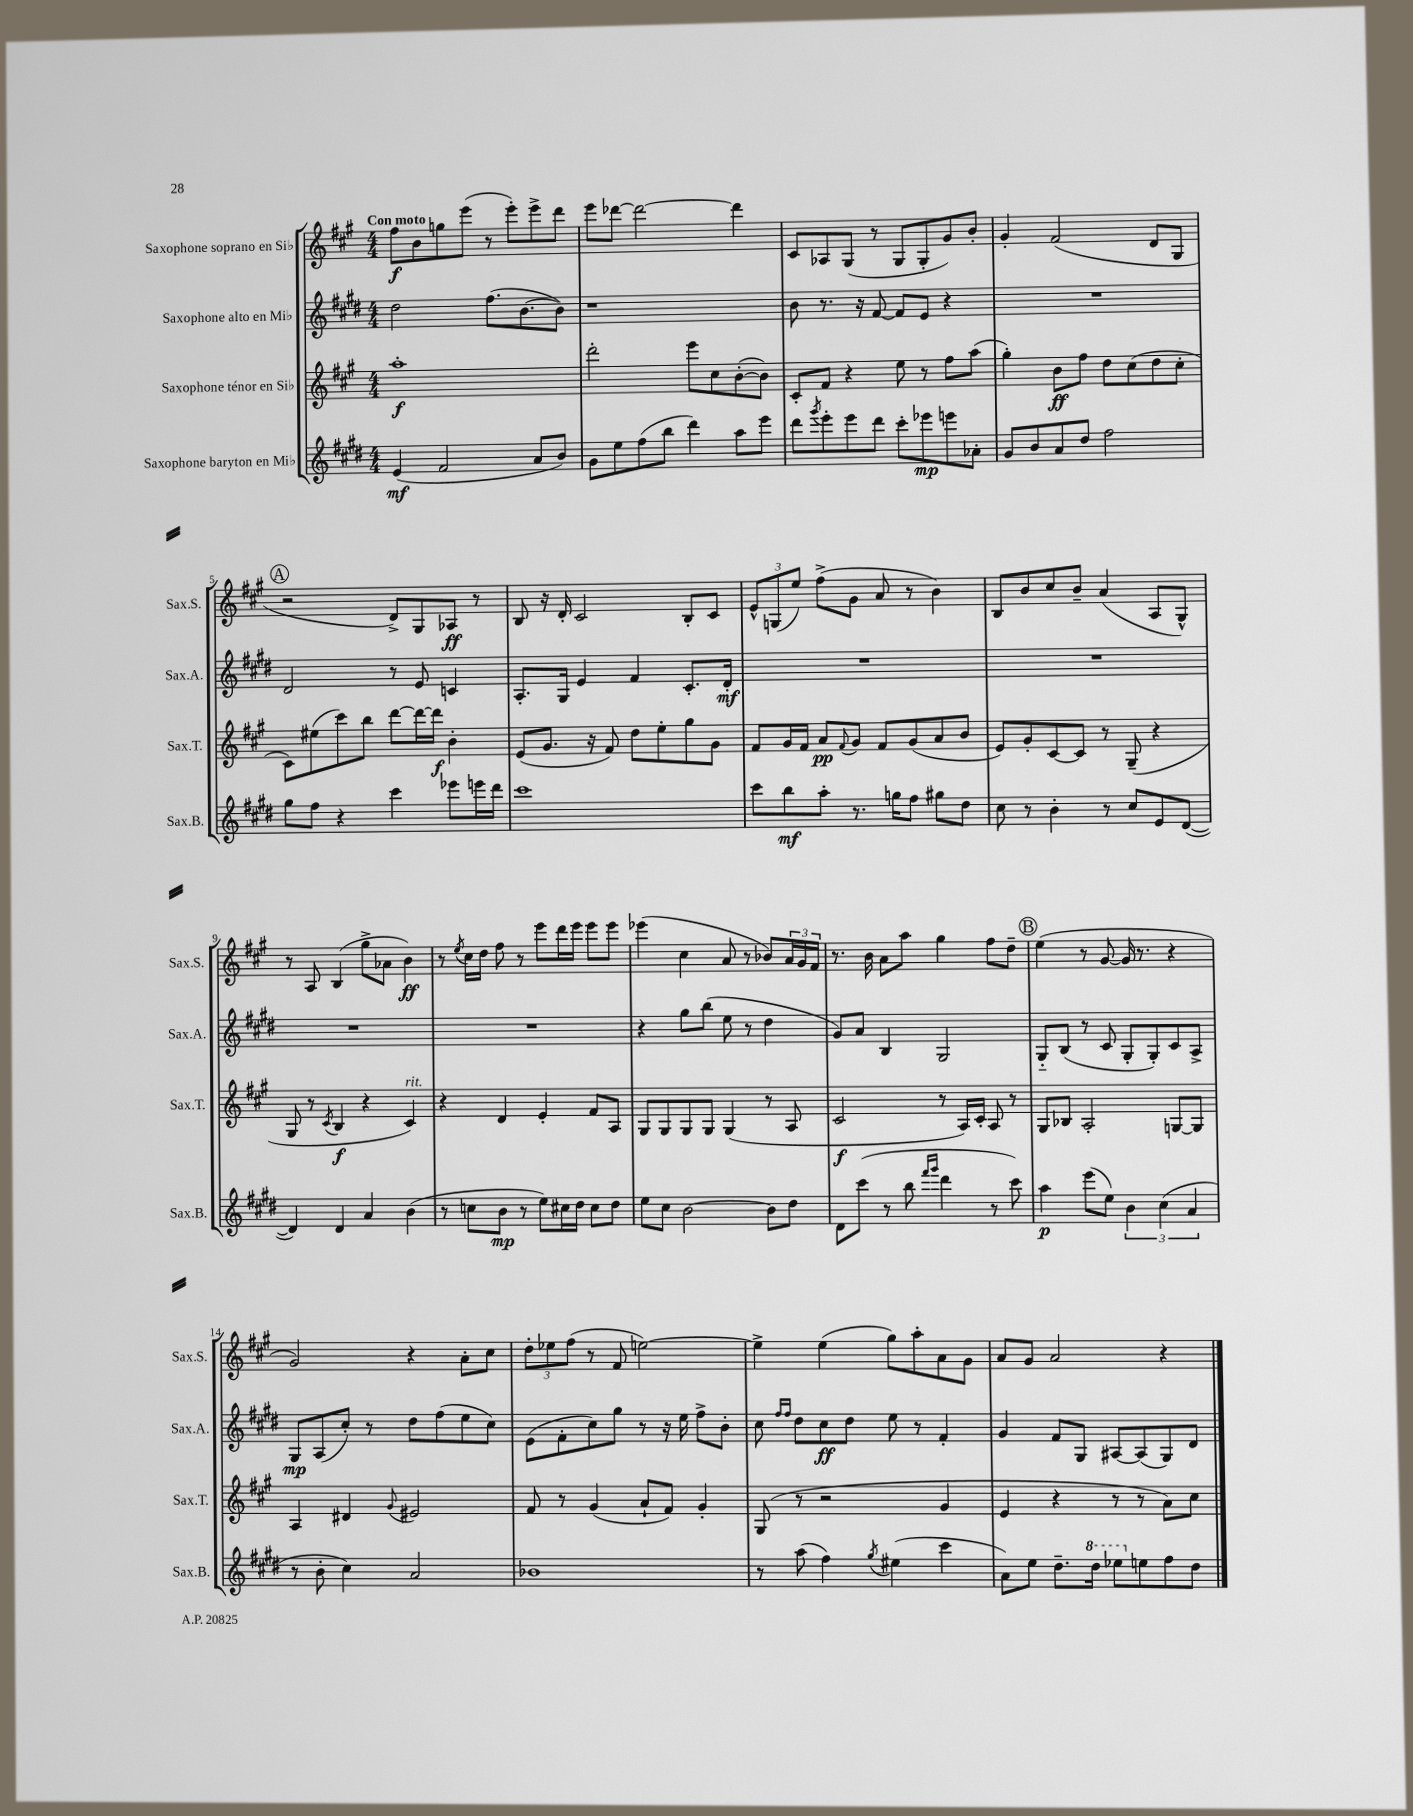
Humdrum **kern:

**kern	**kern	**kern	**kern
*staff4	*staff3	*staff2	*staff1
*clefG2	*clefG2	*clefG2	*clefG2
*k[f#c#g#d#]	*k[f#c#g#]	*k[f#c#g#d#]	*k[f#c#g#]
*M4/4	*M4/4	*M4/4	*M4/4
(4e	1aa'	2dd#	8ff#
.	.	.	8b
2f#	.	.	8gg
.	.	.	(8eee
.	.	(8.ff#	8r
.	.	.	8eee')
.	.	[8.b	.
8a	.	.	8eee^
8b)	.	8b])	8ddd
=	=	=	=
8g#	2ddd'	1r	8eee
8ee	.	.	[8ddd-
(8ff#	.	.	2ddd-_
8bb	.	.	.
4ddd#)	8eee	.	.
.	8cc#	.	.
8aa	([8b'	.	4ddd-]
8eee	8b])	.	.
=	=	=	=
8ddd#	8c#'	8b	8c#
8qggg#	.	.	.
8eee'	8f#	8.r	8A-
8eee	4r	.	(8G#
.	.	16r	.
8ddd#	.	[8f#	8r
8ccc#'	8ee	8f#]	8G#
8eee-	8r	8e	8G#'
8eee	8ff#	4r	8g#)
8a-'	(8aa	.	8b'
=	=	=	=
8g#	4gg#')	1r	4g#'
8b	.	.	.
8a	8b	.	(2f#
8dd#	8ff#	.	.
2ff#	8dd	.	.
.	(8cc#	.	.
.	8dd	.	8d
.	8cc#'	.	8G#
=	=	=	=
8gg#	8c#)	2d#	2r
8ff#	(8ee#	.	.
4r	8ccc#)	.	.
.	8bb	.	.
4ccc#	[8ddd	8r	8d^)
.	16ddd_	8e	8G#
.	16ddd]	.	.
8eee-	4b'	4c	8A-
16eee	.	.	8r
16ddd#	.	.	.
=	=	=	=
1ccc#	(8e	8.A'	8B
.	8.g#	.	16r
.	.	16G#	16d'
.	.	4e	2c#
.	16r	.	.
.	8f#)	.	.
.	8dd	4f#	.
.	8ee'	.	.
.	8gg#	8.c#'	8B'
.	8g#	.	8c#
.	.	16d#'	.
=	=	=	=
8ccc#	8f#	1r	12e^^
.	.	.	(12G
8bb	16g#	.	.
.	.	.	12ee)
.	16f#	.	.
8aa'	8a	.	(8ff#^
.	8qqf#	.	.
8.r	8g#	.	8g#
.	8f#	.	8a
16gg	.	.	.
8ff#	(8g#	.	8r
8gg#	8a	.	4b)
8dd#	8b	.	.
=	=	=	=
8cc#	8e)	1r	8B
8r	8g#'	.	8b
4b'	[8c#	.	8cc#
.	8c#]	.	8b~
8r	8r	.	(4a
8cc#	(8G#~	.	.
8e	4r	.	8A
([8d#	.	.	8G#^^)
=	=	=	=
4d#])	8G#	1r	8r
.	8r	.	8A
.	8qc#	.	.
4d#	4B	.	(4B
4a	4r	.	8gg#^
.	.	.	8a-
(4b	4c#)	.	4b)
=	=	=	=
8r	4r	1r	8r
.	.	.	8qee
8cc	.	.	16cc#
.	.	.	16dd
8b	4d	.	8ff#
8r	.	.	8r
8ee)	4e'	.	8eee
16cc#	.	.	16ddd
16dd#	.	.	16eee
8cc#	8f#	.	8eee
8dd#	8A	.	8eee
=	=	=	=
8ee	8G#	4r	(4eee-
8cc#	8G#	.	.
[2b	8G#	8gg#	4cc#
.	8G#	(8bb	.
.	(4G#	8ee	8a
.	.	8r	8r
8b]	8r	4dd#	8b-)
8dd#	8A	.	24a
.	.	.	24g#
.	.	.	24f#
=	=	=	=
8d#	2c#	8g#)	8.r
(8ccc#	.	8a	.
.	.	.	16b
8r	.	4B	8a
8bb	.	.	8aa
16qqfff#	.	.	.
16qqggg#	.	.	.
4ddd#	8r	2G#	4gg#
.	16A)	.	.
.	16c#'	.	.
8r	8A	.	8ff#
8ccc#)	8r	.	8dd~
=	=	=	=
4aa	8G#	8G#'~	(4ee
.	8B-	(8B	.
(8eee	2A'	8r	8r
8ee)	.	8c#	[8g#
6b	.	8G#'	16g#]
.	.	.	8.r
.	.	8G#')	.
(6cc#	.	.	.
.	[8G	8c#	4r
6a	.	.	.
.	8G]	8A^	.
=	=	=	=
8r	4A	8G#	2g#)
8b'	.	(8A	.
4cc#)	4d#	8cc#')	.
.	.	8r	.
.	8qqg#	.	.
2a	2e#	8dd#	4r
.	.	(8ff#	.
.	.	8ee	8a'
.	.	8cc#)	8cc#
=	=	=	=
1b-	8f#	(8e	12dd'
.	.	.	12ee-
.	8r	8f#'	.
.	.	.	(12ff#
.	(4g#	8cc#)	8r
.	.	8gg#	8f#
.	8a`	8r	[2ee)
.	8f#)	16r	.
.	.	16ee	.
.	4g#'	8ff#^	.
.	.	8b'	.
=	=	=	=
8r	(8G#	8cc#	4ee^]
.	.	16qqff#	.
.	.	16qqff#	.
(8aa	8r	8dd#	.
4ff#)	2r	8cc#	(4ee
.	.	8dd#	.
8qgg#	.	.	.
(4ee#	.	8ee	8gg#)
.	.	8r	8aa'
4ccc#	4g#	4f#'	8a
.	.	.	8g#
=	=	=	=
8a)	4e	4g#	8a
8ee	.	.	8g#
8.dd#~	4r	8f#	2a
.	.	8G#	.
16ddd#	.	.	.
8eee-	8r	[8A#	.
8ee	8r	(8A#]	.
8ff#	8a)	8G#)	4r
8dd#	8cc#	8d#	.
==	==	==	==
*-	*-	*-	*-
